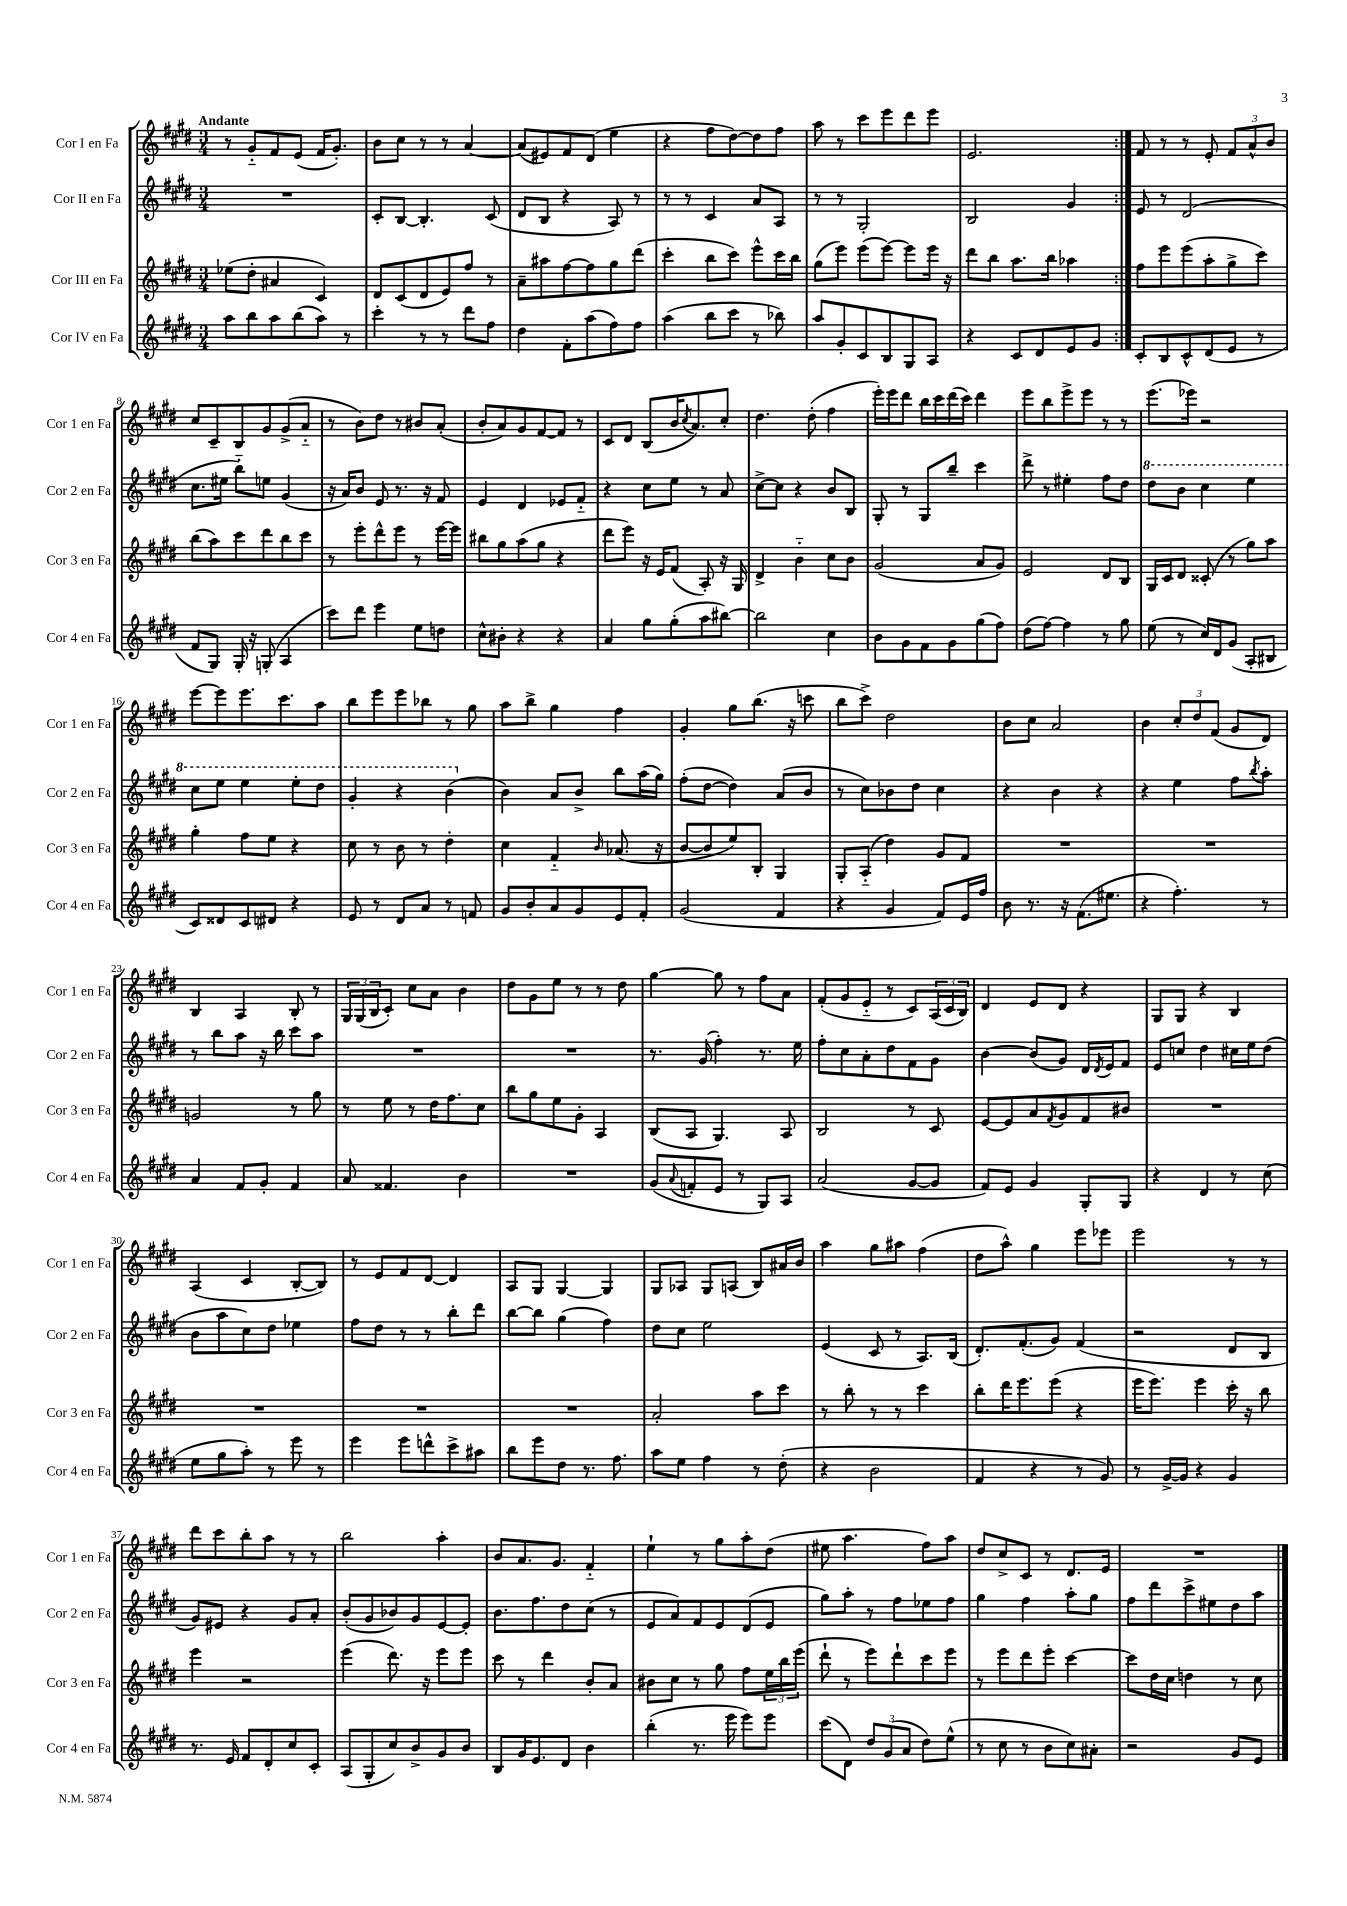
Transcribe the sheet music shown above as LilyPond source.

<<
\new StaffGroup <<
\new Staff = "s0" \with { instrumentName = "Cor I en Fa" shortInstrumentName = "Cor 1 en Fa" } {
    \clef treble \key e \major \numericTimeSignature \time 3/4 \tempo "Andante"
    \repeat volta 2 { r8 gis'8-_ fis'8 e'8( fis'16 gis'8.-.) |
    b'8 cis''8 r8 r8 a'4~ |
    a'8( eis'8) fis'8 dis'8( e''4 |
    r4 fis''8 dis''8~) dis''8 fis''8 |
    a''8 r8 cis'''8 e'''8 dis'''8 e'''8 |
    e'2. | }
    fis'8 r8 r8 e'8-. \tuplet 3/2 { fis'8 a'8-^ b'8 } |
    cis''8 cis'8-- b8 gis'8 gis'8->( a'8-_ |
    r8 b'8) dis''8 r8 bis'8 a'8-.( |
    b'8-. a'8) gis'8 fis'8~ fis'8 r8 |
    cis'8 dis'8 b8( b'16 \acciaccatura { cis''8 } a'8.) cis''8-. |
    dis''4. dis''8-.( fis''4 |
    e'''16-.) e'''16 dis'''8 b''16 cis'''16 dis'''16( cis'''16) dis'''4 |
    e'''8 b''8 e'''8-> e'''8 r8 r8 |
    e'''8.( ees'''16) r2 |
    e'''8~ e'''8 e'''8. cis'''8. a''8 |
    b''8 e'''8 e'''8 bes''8 r8 gis''8 |
    a''8 b''8-> gis''4 fis''4 |
    gis'4-. gis''8 b''8.( r16 c'''8 |
    b''8 cis'''8->) dis''2 |
    b'8 cis''8 a'2 |
    b'4 \tuplet 3/2 { cis''8-. dis''8 fis'8( } gis'8 dis'8) |
    b4 a4 b8-. r8 |
    \tuplet 3/2 { gis16 gis16( b16 } cis'8-.) cis''8 a'8 b'4 |
    dis''8 gis'8 e''8 r8 r8 dis''8 |
    gis''4~ gis''8 r8 fis''8 a'8 |
    fis'8-.( gis'8 e'8-_ r8 cis'8) \tuplet 3/2 { a16( cis'16 b16) } |
    dis'4 e'8 dis'8 r4 |
    gis8 gis8 r4 b4 |
    a4( cis'4 b8~-. b8) |
    r8 e'8 fis'8 dis'8~ dis'4 |
    a8 gis8 gis4~ gis4 |
    gis8 aes8 gis8 a8( b8) ais'16 b'16 |
    a''4 gis''8 ais''8 fis''4( |
    dis''8 a''8-^) gis''4 e'''8 ees'''8 |
    e'''2 r8 r8 |
    dis'''8 cis'''8 b''8-. a''8 r8 r8 |
    b''2 a''4-. |
    b'8 a'8. gis'8. fis'4-_ |
    e''4-! r8 gis''8 a''8-. dis''8( |
    eis''8 a''4. fis''8) a''8 |
    dis''8 cis''8-> cis'8 r8 dis'8. e'16 |
    R2. \bar "|." |
}
\new Staff = "s1" \with { instrumentName = "Cor II en Fa" shortInstrumentName = "Cor 2 en Fa" } {
    \clef treble \key e \major \numericTimeSignature \time 3/4
    \repeat volta 2 { R2. |
    cis'8-. b8~ b4.-. cis'8( |
    dis'8 b8 r4 a8) r8 |
    r8 r8 cis'4 a'8 a8 |
    r8 r8 gis2-. |
    b2 gis'4 | }
    e'8 r8 dis'2( |
    cis''8. eis''16 b''8-_) e''8 gis'4( |
    r16 a'16) b'8 e'8 r8. r16 fis'8 |
    e'4 dis'4 ees'8 fis'8-_ |
    r4 cis''8 e''8 r8 a'8 |
    cis''8~-> cis''8 r4 b'8 b8 |
    gis8-. r8 gis8 b''8-- cis'''4 |
    dis'''8-> r8 eis''4-. fis''8 dis''8 |
    \ottava #1 dis'''8 b''8 cis'''4 e'''4 |
    cis'''8 e'''8 e'''4 e'''8-. dis'''8 |
    gis''4-. r4 b''4( \ottava #0 |
    b'4) a'8 b'8-> b''8 a''16( gis''16) |
    fis''8-.( dis''8~ dis''4) a'8( b'8 |
    r8 cis''8) bes'8 dis''8 cis''4 |
    r4 b'4 r4 |
    r4 e''4 fis''8 \acciaccatura { b''8 } a''8-. |
    r8 b''8 a''8 r16 b''16 cis'''8 a''8 |
    R2. |
    R2. |
    r8. gis'16( fis''4-.) r8. e''16 |
    fis''8-. cis''8 a'8-. dis''8 fis'8 gis'8 |
    b'4~ b'8( gis'8) dis'16 \acciaccatura { dis'8 } e'16 fis'8 |
    e'8 c''8 dis''4 cis''16 e''16 dis''8( |
    b'8 a''8 cis''8) dis''8 ees''4 |
    fis''8 dis''8 r8 r8 b''8-. dis'''8 |
    b''8~ b''8 gis''4( fis''4) |
    dis''8 cis''8 e''2 |
    e'4( cis'8 r8 a8.) b16( |
    dis'8.-.) fis'8.-.( gis'8) fis'4( |
    r2 dis'8 b8 |
    gis'8) eis'8 r4 gis'8 a'8-. |
    b'8-.( gis'8 bes'8) gis'8 e'8~ e'8-. |
    b'8. fis''8. dis''8 cis''8( r8 |
    e'8 a'8) fis'8 e'8 dis'8( e'8 |
    gis''8) a''8-. r8 fis''8 ees''8 fis''8 |
    gis''4 fis''4 a''8-. gis''8 |
    fis''8 dis'''8 cis'''8-> eis''8 dis''8 a''8 \bar "|." |
}
\new Staff = "s2" \with { instrumentName = "Cor III en Fa" shortInstrumentName = "Cor 3 en Fa" } {
    \clef treble \key e \major \numericTimeSignature \time 3/4
    \repeat volta 2 { ees''8( dis''8-. ais'4 cis'4) |
    dis'8 cis'8( dis'8 e'8) fis''8 r8 |
    a'8-- ais''8 fis''8~ fis''8 gis''8 dis'''8( |
    cis'''4-. b''8 cis'''8) e'''8-^ cis'''16 b''16 |
    gis''8( e'''8) e'''8( e'''8~) e'''8 e'''16 r16 |
    dis'''8 b''8 a''8. b''16 aes''4 | }
    fis''8 e'''8 e'''8( a''8-. gis''8-> cis'''8) |
    b''8( a''8) cis'''8 dis'''8 b''8 cis'''8 |
    r8 e'''8-. dis'''8-^ e'''8 r8 e'''16~ e'''16 |
    bis''8 gis''8 a''8( gis''8 r4 |
    dis'''8 e'''8) r16 e'16 fis'8( a8-.) r16 gis16 |
    dis'4-> b'4-_ cis''8 b'8 |
    gis'2( a'8 gis'8) |
    e'2 dis'8 b8 |
    gis16 cis'16 dis'8 cisis'8-.( r8 gis''8) a''8 |
    gis''4-. fis''8 e''8 r4 |
    cis''8 r8 b'8 r8 dis''4-. |
    cis''4 fis'4-_ \grace { b'16 } aes'8.( r16 |
    b'8~ b'8 e''8) b8-. gis4 |
    gis8-. a8-_( dis''4) gis'8 fis'8 |
    R2. |
    R2. |
    g'2 r8 gis''8 |
    r8 e''8 r8 dis''16 fis''8. cis''8 |
    b''8 gis''8 e''8 gis'8-. a4 |
    b8( a8 gis4.) a8 |
    b2 r8 cis'8 |
    e'8~ e'8 a'8 \acciaccatura { fis'8 } gis'8 fis'8 bis'8 |
    R2. |
    R2. |
    R2. |
    R2. |
    a'2-. a''8 cis'''8 |
    r8 b''8-. r8 r8 cis'''4 |
    b''8-. dis'''16 e'''8. e'''8( r4 |
    e'''16 e'''8.) e'''4 cis'''16-. r16 b''8 |
    e'''4 r2 |
    e'''4( dis'''8.) r16 e'''8 e'''8 |
    cis'''8 r8 dis'''4 b'8-. a'8 |
    bis'8 cis''8 r8 gis''8 fis''8 \tuplet 3/2 { e''16 b''16 e'''16( } |
    dis'''8-! r8 e'''8) dis'''8-! cis'''8 e'''8 |
    r8 e'''8 dis'''8 e'''8-. cis'''4~ |
    cis'''8 dis''16 cis''16 d''4 r8 cis''8 \bar "|." |
}
\new Staff = "s3" \with { instrumentName = "Cor IV en Fa" shortInstrumentName = "Cor 4 en Fa" } {
    \clef treble \key e \major \numericTimeSignature \time 3/4
    \repeat volta 2 { a''8 b''8 a''8 b''8( a''8) r8 |
    cis'''4-. r8 r8 dis'''8 fis''8 |
    dis''4 fis'8-. a''8( fis''8) fis''8 |
    a''4( b''8 cis'''8 r8 bes''8) |
    a''8 gis'8-. cis'8 b8 gis8 a8 |
    r4 cis'8 dis'8 e'8 gis'8 | }
    cis'8-. b8 cis'8-^ dis'8( e'8 r8 |
    fis'8 gis8) gis16-. r16 g8-.( a4 |
    cis'''8) dis'''8 e'''4 e''8 d''8 |
    cis''8-^ bis'8-. r4 r4 |
    a'4 gis''8 gis''8-.( a''8 bis''8~) |
    bis''2 cis''4 |
    b'8 gis'8 fis'8 gis'8 gis''8( fis''8) |
    dis''8( fis''8~) fis''4 r8 gis''8 |
    e''8( r8 cis''16) dis'16 gis'8( a8-. bis8 |
    cis'8) disis'8 cis'8 dis'8 r4 |
    e'8 r8 dis'8 a'8 r8 f'8 |
    gis'8 b'8-. a'8 gis'8 e'8 fis'8-. |
    gis'2( fis'4 |
    r4 gis'4 fis'8) e'16 fis''16 |
    b'8 r8. r16 fis'8.( eis''8. |
    r4 fis''4.-.) r8 |
    a'4 fis'8 gis'8-. fis'4 |
    a'8 fisis'4. b'4 |
    R2. |
    gis'8( \appoggiatura { a'8 } f'8-. e'8 r8 gis8) a8 |
    a'2( gis'8~ gis'8 |
    fis'8) e'8 gis'4 gis8-. gis8 |
    r4 dis'4 r8 cis''8( |
    e''8 gis''8 a''8-.) r8 e'''8 r8 |
    e'''4 e'''8 d'''8-^ cis'''8-> ais''8 |
    b''8 e'''8 dis''8 r8. fis''8. |
    a''8 e''8 fis''4 r8 dis''8-.( |
    r4 b'2 |
    fis'4 r4 r8 gis'8) |
    r8 gis'16~-> gis'16 r4 gis'4 |
    r8. e'16 fis'8 dis'8-. cis''8 cis'8-. |
    a8( gis8-. cis''8) b'8-> gis'8 b'8 |
    b8 gis'16 e'8. dis'8 b'4 |
    b''4-.( r8. e'''16 e'''8) e'''8 |
    cis'''8( dis'8) \tuplet 3/2 { dis''8 gis'8( a'8 } dis''8) e''8-^( |
    r8 cis''8 r8 b'8 cis''8) ais'8-. |
    r2 gis'8 e'8 \bar "|." |
}
>>
>>
